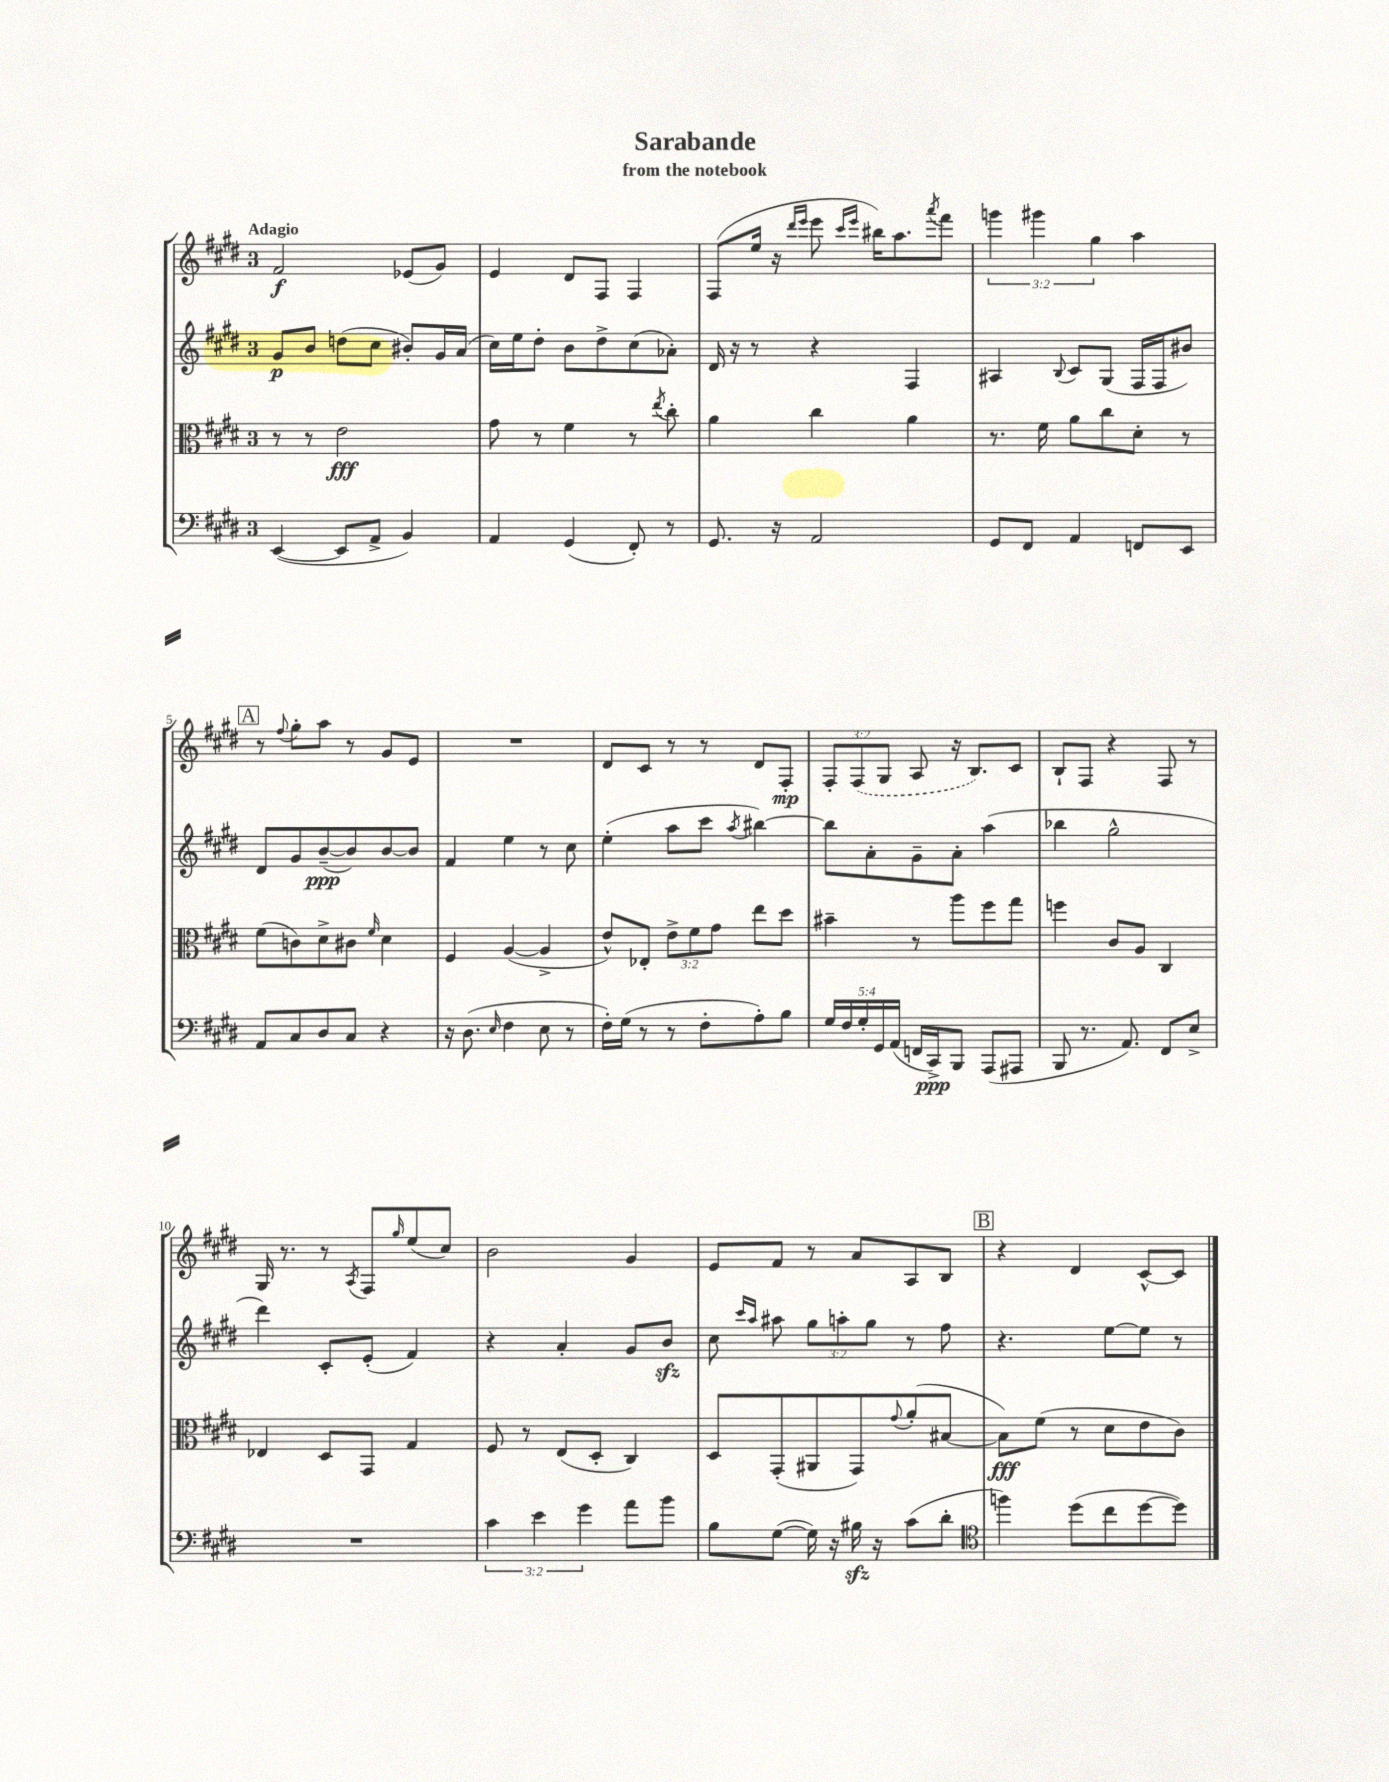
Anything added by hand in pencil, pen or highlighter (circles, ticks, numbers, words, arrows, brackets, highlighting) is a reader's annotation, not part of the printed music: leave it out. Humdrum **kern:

**kern	**dynam	**kern	**dynam	**kern	**dynam	**kern	**dynam
*part4	*part4	*part3	*part3	*part2	*part2	*part1	*part1
*staff4	*staff4	*staff3	*staff3	*staff2	*staff2	*staff1	*staff1
*clefF4	*	*clefC3	*	*clefG2	*	*clefG2	*
*k[f#c#g#d#]	*	*k[f#c#g#d#]	*	*k[f#c#g#d#]	*	*k[f#c#g#d#]	*
*M3/4	*	*M3/4	*	*M3/4	*	*M3/4	*
=1	=1	=1	=1	=1	=1	=1	=1
!	!	!	!	!	!	!LO:TX:a:B:t=Adagio	!
([4EE/	.	8r	.	8g#/L	p	2f#/	f
.	.	8r	.	8b/J	.	.	.
8EE/L]	.	2e\	fff	(8ddn\L	.	.	.
8AA^/J	.	.	.	8cc#\J	.	.	.
4BB/)	.	.	.	8b#X'/L)	.	(8e-X/L	.
.	.	.	.	16g#/L	.	8g#/J)	.
.	.	.	.	(16a/JJ	.	.	.
=2	=2	=2	=2	=2	=2	=2	=2
4AA/	.	8g#\	.	16cc#\LL)	.	4e/	.
.	.	.	.	16ee\J	.	.	.
.	.	8r	.	8dd#'\J	.	.	.
(4GG#/	.	4f#\	.	8b\L	.	8d#/L	.
.	.	.	.	8dd#^\	.	8F#/J	.
8FF#'/)	.	8r	.	(8cc#\	.	4F#/	.
.	.	8qee/	.	.	.	.	.
8r	.	8cc#'\	.	8a-X'\J)	.	.	.
=3	=3	=3	=3	=3	=3	=3	=3
8.GG#/	.	4a\	.	16d#/	.	(8F#/L	.
.	.	.	.	16r	.	.	.
.	.	.	.	8r	.	16ee/Jk	.
16r	.	.	.	.	.	16r	.
.	.	.	.	.	.	16qqddd#/LL	.
.	.	.	.	.	.	16qqeee/JJ	.
2AA/	.	4cc#\	.	4r	.	8eee\	.
.	.	.	.	.	.	16qqccc#/LL	.
.	.	.	.	.	.	16qqeee/JJ	.
.	.	.	.	.	.	16bb#X\KL)	.
.	.	.	.	.	.	8.aa\	.
.	.	4a\	.	4F#/	.	.	.
.	.	.	.	.	.	8qaaa/	.
.	.	.	.	.	.	8fff#\J	.
=4	=4	=4	=4	=4	=4	=4	=4
8GG#/L	.	8.r	.	4A#X/	.	6gggn\	.
8FF#/J	.	.	.	.	.	.	.
.	.	.	.	.	.	6ggg#X\	.
.	.	16f#\	.	.	.	.	.
.	.	.	.	8qqB/	.	.	.
4AA/	.	8a\L	.	8c#/L	.	.	.
.	.	.	.	.	.	6gg#\	.
.	.	8cc#\	.	(8G#/J	.	.	.
8FFn/L	.	8d#'\J	.	16F#/LL	.	4aa\	.
.	.	.	.	16F#/J	.	.	.
8EE/J	.	8r	.	8b#X/J)	.	.	.
!!LO:LB:g=z
!!LO:REH:place=s1:t=A
=5	=5	=5	=5	=5	=5	=5	=5
8AA/L	.	(8f#\L	.	8d#/L	.	8r	.
.	.	.	.	.	.	8qqff#/	.
8C#/	.	8cn\)	.	8g#/	.	8gg#'\L	.
8D#/	.	8d#^\	.	([8b~/	ppp	8aa\J	.
8C#/J	.	8c#X\J	.	8b/])	.	8r	.
.	.	16qqf#/	.	.	.	.	.
4r	.	4d#\	.	[8b/	.	8g#/L	.
.	.	.	.	8b/J]	.	8e/J	.
=6	=6	=6	=6	=6	=6	=6	=6
16r	.	4F#/	.	4f#/	.	2.r	.
(8.D#\	.	.	.	.	.	.	.
16qqE/	.	.	.	.	.	.	.
4F#\	.	([4A/	.	4ee\	.	.	.
8E\	.	4A^/]	.	8r	.	.	.
8r	.	.	.	8cc#\	.	.	.
=7	=7	=7	=7	=7	=7	=7	=7
16F#'\LL)	.	8e^^/L)	.	(4ee'\	.	8d#/L	.
(16G#\JJ	.	.	.	.	.	.	.
8r	.	8E-X'/J	.	.	.	8c#/J	.
8r	.	12e^\L	.	8aa\L	.	8r	.
.	.	12f#\	.	.	.	.	.
8F#'\L	.	.	.	8ccc#\J	.	8r	.
.	.	12g#\J	.	.	.	.	.
.	.	.	.	8qaa/	.	.	.
8A'\)	.	8ee\L	.	[4bb#X\)	.	8d#/L	.
8B\J	.	8dd#\J	.	.	.	8F#'/J	mp
=8	=8	=8	=8	=8	=8	=8	=8
20G#/LL	.	4b#X~\	.	8bb#\L]	.	12F#'/L	.
20F#/	.	.	.	.	.	.	.
.	.	.	.	.	.	(12F#/	.
20G#'/	.	.	.	.	.	.	.
.	.	.	.	8a'\	.	.	.
20GG#/	.	.	.	.	.	.	.
.	.	.	.	.	.	12G#/J	.
(20AA/JJ	.	.	.	.	.	.	.
16FFn/LL	.	8r	.	8g#~\	.	8A/	.
16CC#^/J)	ppp	.	.	.	.	.	.
8BBB/J	.	8aa\L	.	8a'\J	.	16r	.
.	.	.	.	.	.	8.B/L)	.
(8AAA/L	.	8ff#\	.	(4aa\	.	.	.
8AAA#X/J	.	8gg#\J	.	.	.	8c#/J	.
=9	=9	=9	=9	=9	=9	=9	=9
8BBB/	.	4ffn\	.	4bb-X\	.	8B`/L	.
8.r	.	.	.	.	.	8F#/J	.
.	.	8c#/L	.	2gg#^^\	.	4r	.
8.AA/)	.	.	.	.	.	.	.
.	.	8A/J	.	.	.	.	.
8FF#/L	.	4C#/	.	.	.	8F#/	.
8E^/J	.	.	.	.	.	8r	.
!!LO:LB:g=z
=10	=10	=10	=10	=10	=10	=10	=10
2.r	.	4E-X/	.	4ddd#\)	.	16G#/	.
.	.	.	.	.	.	8.r	.
.	.	8D#/L	.	8c#'/L	.	8r	.
.	.	.	.	.	.	8qA/	.
.	.	8GG#/J	.	(8e'/J	.	8F#/L	.
.	.	.	.	.	.	16qqgg#/	.
.	.	4G#/	.	4f#/)	.	(8ee/	.
.	.	.	.	.	.	8cc#/J)	.
=11	=11	=11	=11	=11	=11	=11	=11
6c#\	.	8F#/	.	4r	.	2b\	.
.	.	8r	.	.	.	.	.
6e\	.	.	.	.	.	.	.
.	.	(8E/L	.	4a'/	.	.	.
6g#\	.	.	.	.	.	.	.
.	.	8D#'/J	.	.	.	.	.
8a\L	.	4C#/)	.	8g#/L	.	4g#/	.
8b\J	.	.	.	8bzz/J	.	.	.
=12	=12	=12	=12	=12	=12	=12	=12
8B\L	.	8D#/L	.	8cc#\	.	8e/L	.
.	.	.	.	16qqccc#/LL	.	.	.
.	.	.	.	16qqaa/JJ	.	.	.
([8G#\J	.	(8GG#'/	.	8aa#X\	.	8f#/J	.
16G#\])	.	8AA#X/	.	12gg#\L	.	8r	.
16r	.	.	.	.	.	.	.
.	.	.	.	12aan'\	.	.	.
16B#Xzz\	.	8GG#/)	.	.	.	8a/L	.
.	.	.	.	12gg#\J	.	.	.
16r	.	.	.	.	.	.	.
.	.	8qqg#/	.	.	.	.	.
(8c#\L	.	(8a'/	.	8r	.	8A/	.
8d#'\J	.	[8B#X/J	.	8ff#\	.	8B/J	.
!!LO:REH:place=s1:t=B
=13	=13	=13	=13	=13	=13	=13	=13
*clefC4	*	*	*	*	*	*	*
4ffn\)	.	8B#\L])	fff	4.r	.	4r	.
.	.	(8f#\J	.	.	.	.	.
(8dd#\L	.	8r	.	.	.	4d#/	.
8cc#\	.	8d#\L	.	[8ee\L	.	.	.
[8dd#\	.	8e\	.	8ee\J]	.	[8c#^^/L	.
8dd#\J])	.	8c#\J)	.	8r	.	8c#/J]	.
==	==	==	==	==	==	==	==
*-	*-	*-	*-	*-	*-	*-	*-
